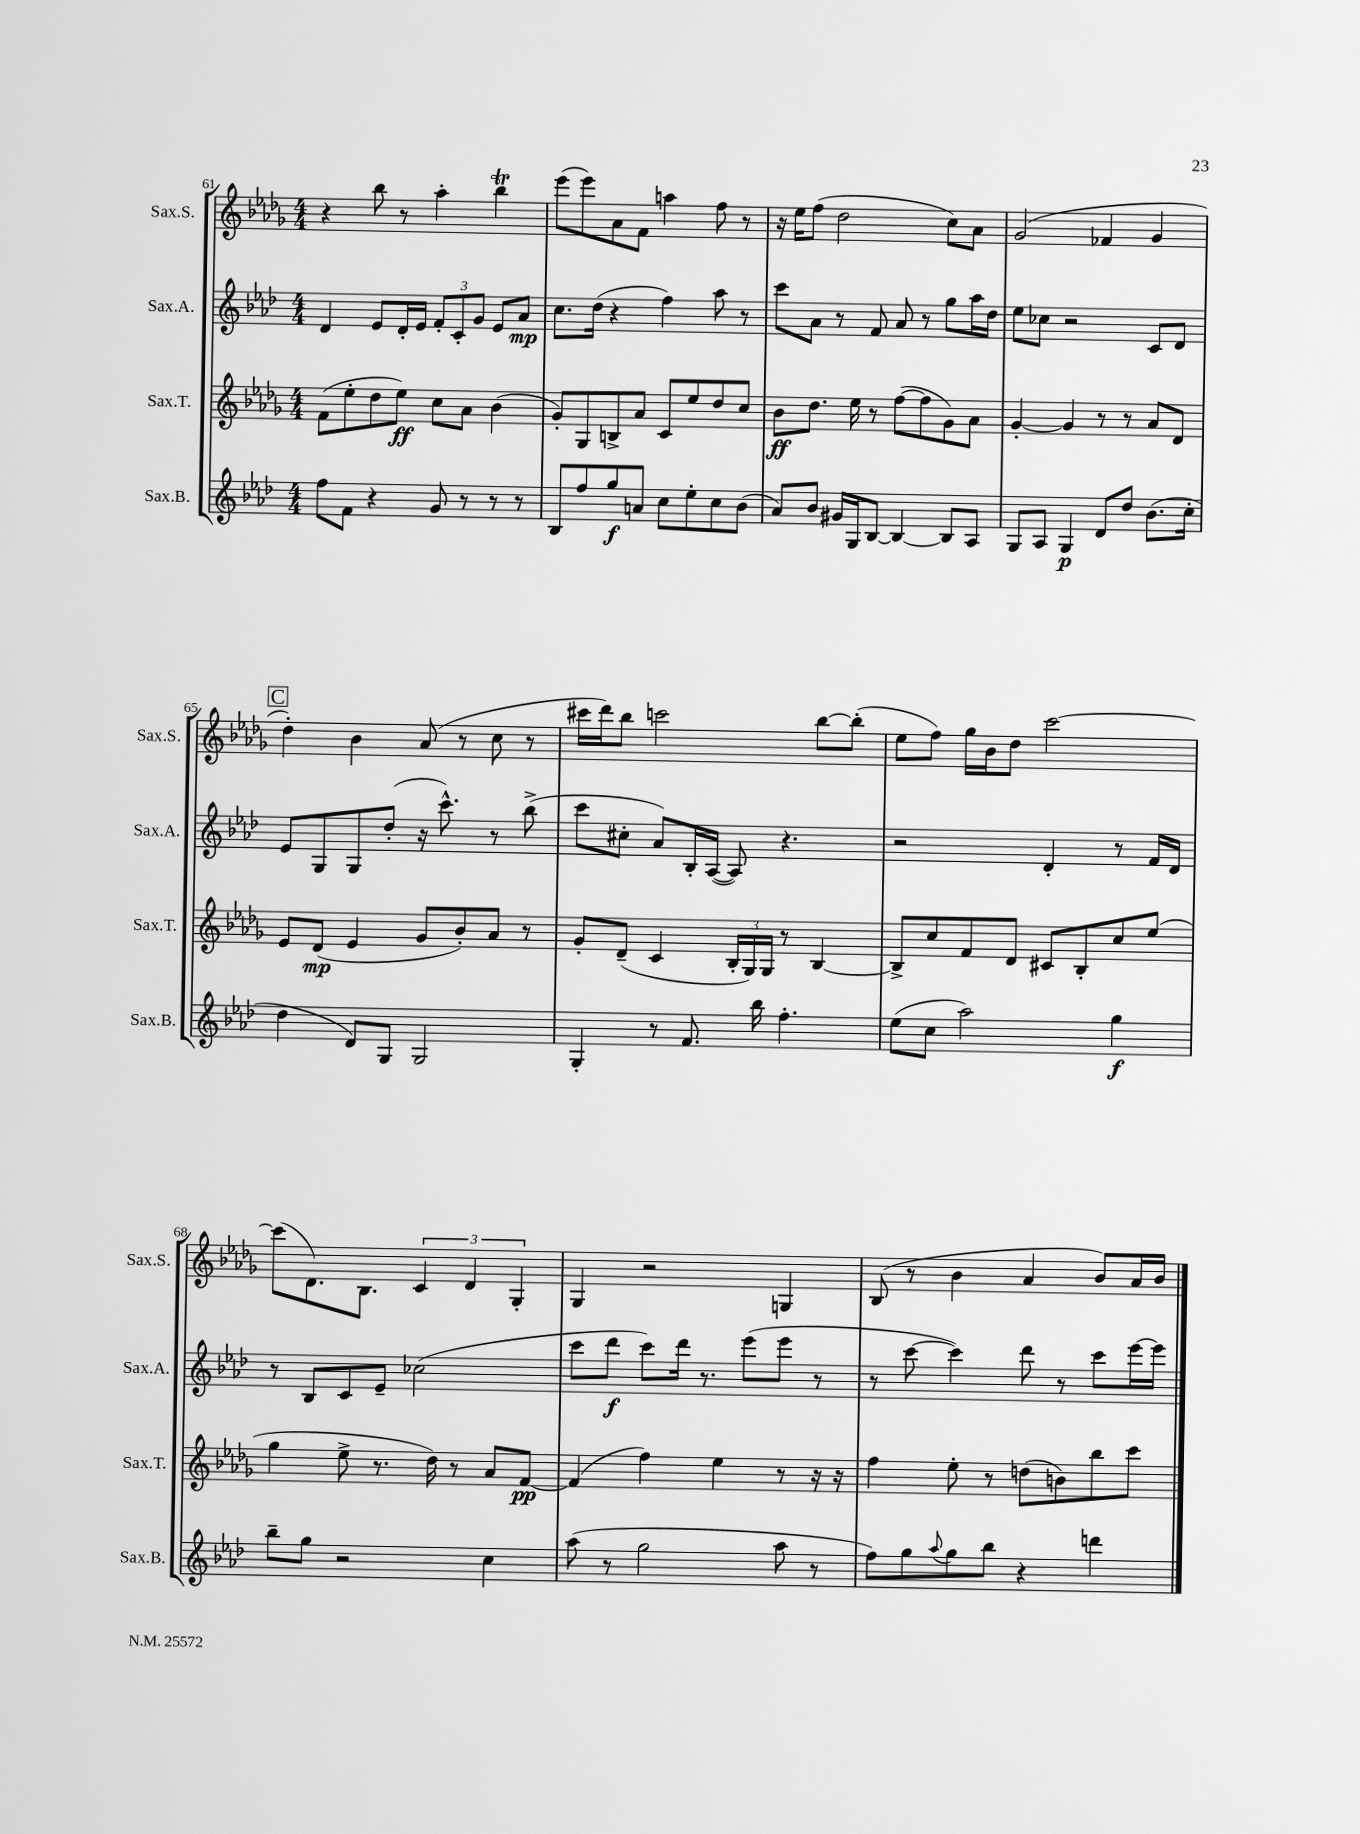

**kern	**dynam	**kern	**dynam	**kern	**dynam	**kern
*part4	*part4	*part3	*part3	*part2	*part2	*part1
*staff4	*staff4	*staff3	*staff3	*staff2	*staff2	*staff1
*I"Sax.B.	*	*I"Sax.T.	*	*I"Sax.A.	*	*I"Sax.S.
*I'Sax.B.	*	*I'Sax.T.	*	*I'Sax.A.	*	*I'Sax.S.
*clefG2	*	*clefG2	*	*clefG2	*	*clefG2
*k[b-e-a-d-]	*	*k[b-e-a-d-g-]	*	*k[b-e-a-d-]	*	*k[b-e-a-d-g-]
*M4/4	*	*M4/4	*	*M4/4	*	*M4/4
=61	=61	=61	=61	=61	=61	=61
8ff\L	.	(8f\L	.	4d-/	.	4r
8f\J	.	8ee-'\	.	.	.	.
4r	.	8dd-\	.	8e-/L	.	8bb-\
.	.	8ee-\J)	ff	16d-'/L	.	8r
.	.	.	.	16e-/JJ	.	.
8g/	.	8cc\L	.	12f'/L	.	4aa-'\
.	.	.	.	12c'/	.	.
8r	.	8a-\J	.	.	.	.
.	.	.	.	12g/J	.	.
8r	.	(4b-\	.	8e-/L	.	4bb-T\
8r	.	.	.	8a-/J	mp	.
=62	=62	=62	=62	=62	=62	=62
8B-/L	.	8g-'/L)	.	8.cc\L	.	(8eee-\L
8ff/	.	8G-/	.	.	.	8eee-\)
.	.	.	.	(16dd-\Jk	.	.
8gg/	f	8Bn^/	.	4r	.	8a-\
8an/J	.	8a-/J	.	.	.	8f\J
8cc\L	.	8c/L	.	4ff\)	.	4aan\
8ee-'\	.	8ee-/	.	.	.	.
8cc\	.	8dd-/	.	8aa-\	.	8ff\
(8b-\J	.	8cc/J	.	8r	.	8r
=63	=63	=63	=63	=63	=63	=63
8a-/L)	.	8b-\L	ff	8ccc\L	.	16r
.	.	.	.	.	.	16ee-\KL
8b-/J	.	8.dd-\J	.	8a-\J	.	(8ff\J
16g#X/LL	.	.	.	8r	.	2dd-\
16G/J	.	16ee-\	.	.	.	.
[8B-/J	.	8r	.	8f/	.	.
4B-/_	.	([8ff\L	.	8a-/	.	.
.	.	8ff\]	.	8r	.	.
8B-/L]	.	8g-\)	.	8gg\L	.	8cc\L)
8A-/J	.	8a-\J	.	16aa-\L	.	8a-\J
.	.	.	.	16dd-\JJ	.	.
=64	=64	=64	=64	=64	=64	=64
8G/L	.	[4g-'/	.	8ee-\L	.	(2g-/
8A-/J	.	.	.	8cc-X\J	.	.
4G/	p	4g-/]	.	2r	.	.
8d-/L	.	8r	.	.	.	4f-X/
8dd-/J	.	8r	.	.	.	.
(8.b-\L	.	8a-/L	.	8c/L	.	4g-/
.	.	8d-/J	.	8d-/J	.	.
16cc'\Jk	.	.	.	.	.	.
!!LO:LB:g=z
!!LO:REH:place=s1:t=C
=65	=65	=65	=65	=65	=65	=65
4dd-\	.	8e-/L	.	8e-/L	.	4dd-'\)
.	.	(8d-/J	mp	8G/	.	.
8d-/L)	.	4e-/	.	8G/	.	4b-\
8G/J	.	.	.	(8dd-'/J	.	.
2G/	.	8g-/L	.	16r	.	(8a-/
.	.	.	.	8.ccc^^\)	.	.
.	.	8b-'/)	.	.	.	8r
.	.	8a-/J	.	8r	.	8cc\
.	.	8r	.	(8bb-^\	.	8r
=66	=66	=66	=66	=66	=66	=66
4G'/	.	8g-'/L	.	8ccc\L	.	16ccc#X\LL
.	.	.	.	.	.	16ddd-\J)
.	.	(8d-~/J	.	8cc#X'\J	.	8bb-\J
8r	.	4c/	.	8a-/L)	.	2cccn\
8.f/	.	.	.	16B-'/L	.	.
.	.	.	.	([16A-/JJ	.	.
.	.	24B-'/LL	.	8A-/])	.	.
.	.	24G-/)	.	.	.	.
16bb-\	.	.	.	.	.	.
.	.	24G-/JJ	.	.	.	.
4.ff'\	.	8r	.	4.r	.	.
.	.	[4B-/	.	.	.	[8bb-\L
.	.	.	.	.	.	(8bb-'\J]
=67	=67	=67	=67	=67	=67	=67
(8ee-\L	.	8B-^/L]	.	2r	.	8ee-\L
8cc\J	.	8cc/	.	.	.	8ff\J)
2aa-\)	.	8f/	.	.	.	16gg-\LL
.	.	.	.	.	.	16b-\J
.	.	8d-/J	.	.	.	8dd-\J
.	.	8c#X/L	.	4d-'/	.	[2ccc\
.	.	8B-'/	.	.	.	.
4gg\	f	8cc/	.	8r	.	.
.	.	(8ee-/J	.	16f/LL	.	.
.	.	.	.	16d-/JJ	.	.
!!LO:LB:g=z
=68	=68	=68	=68	=68	=68	=68
8bb-~\L	.	4gg-\	.	8r	.	(8ccc\L]
8gg\J	.	.	.	8B-/L	.	8.d-\)
2r	.	8ee-^\	.	8c/	.	.
.	.	.	.	.	.	8.B-\J
.	.	8.r	.	8e-~/J	.	.
.	.	.	.	(2cc-X\	.	6c/
.	.	16dd-\)	.	.	.	.
.	.	8r	.	.	.	.
.	.	.	.	.	.	6d-/
4cc\	.	8a-/L	.	.	.	.
.	.	.	.	.	.	6G-'/
.	.	[8f/J	pp	.	.	.
=69	=69	=69	=69	=69	=69	=69
(8aa-\	.	(4f/]	.	8ccc\L	.	4G-/
8r	.	.	.	8ddd-\J	f	.
2gg\	.	4ff\)	.	8ccc\L)	.	2r
.	.	.	.	16ddd-\Jk	.	.
.	.	.	.	8.r	.	.
.	.	4ee-\	.	.	.	.
.	.	.	.	(8eee-\L	.	.
8aa-\	.	8r	.	8eee-\J	.	4Gn/
8r	.	16r	.	8r	.	.
.	.	16r	.	.	.	.
=70	=70	=70	=70	=70	=70	=70
8ff\L)	.	4ff\	.	8r	.	(8B-/
8gg\	.	.	.	[8ccc\	.	8r
8qqaa-/	.	.	.	.	.	.
8gg\	.	8ee-'\	.	4ccc\])	.	4b-\
8bb-\J	.	8r	.	.	.	.
4r	.	(8ddn\L	.	8ddd-\	.	4a-/
.	.	8bn\)	.	8r	.	.
4dddn\	.	8bb-\	.	8ccc\L	.	8b-/L)
.	.	8ccc\J	.	[16eee-\L	.	16a-/L
.	.	.	.	16eee-\JJ]	.	16b-/JJ
==	==	==	==	==	==	==
*-	*-	*-	*-	*-	*-	*-
